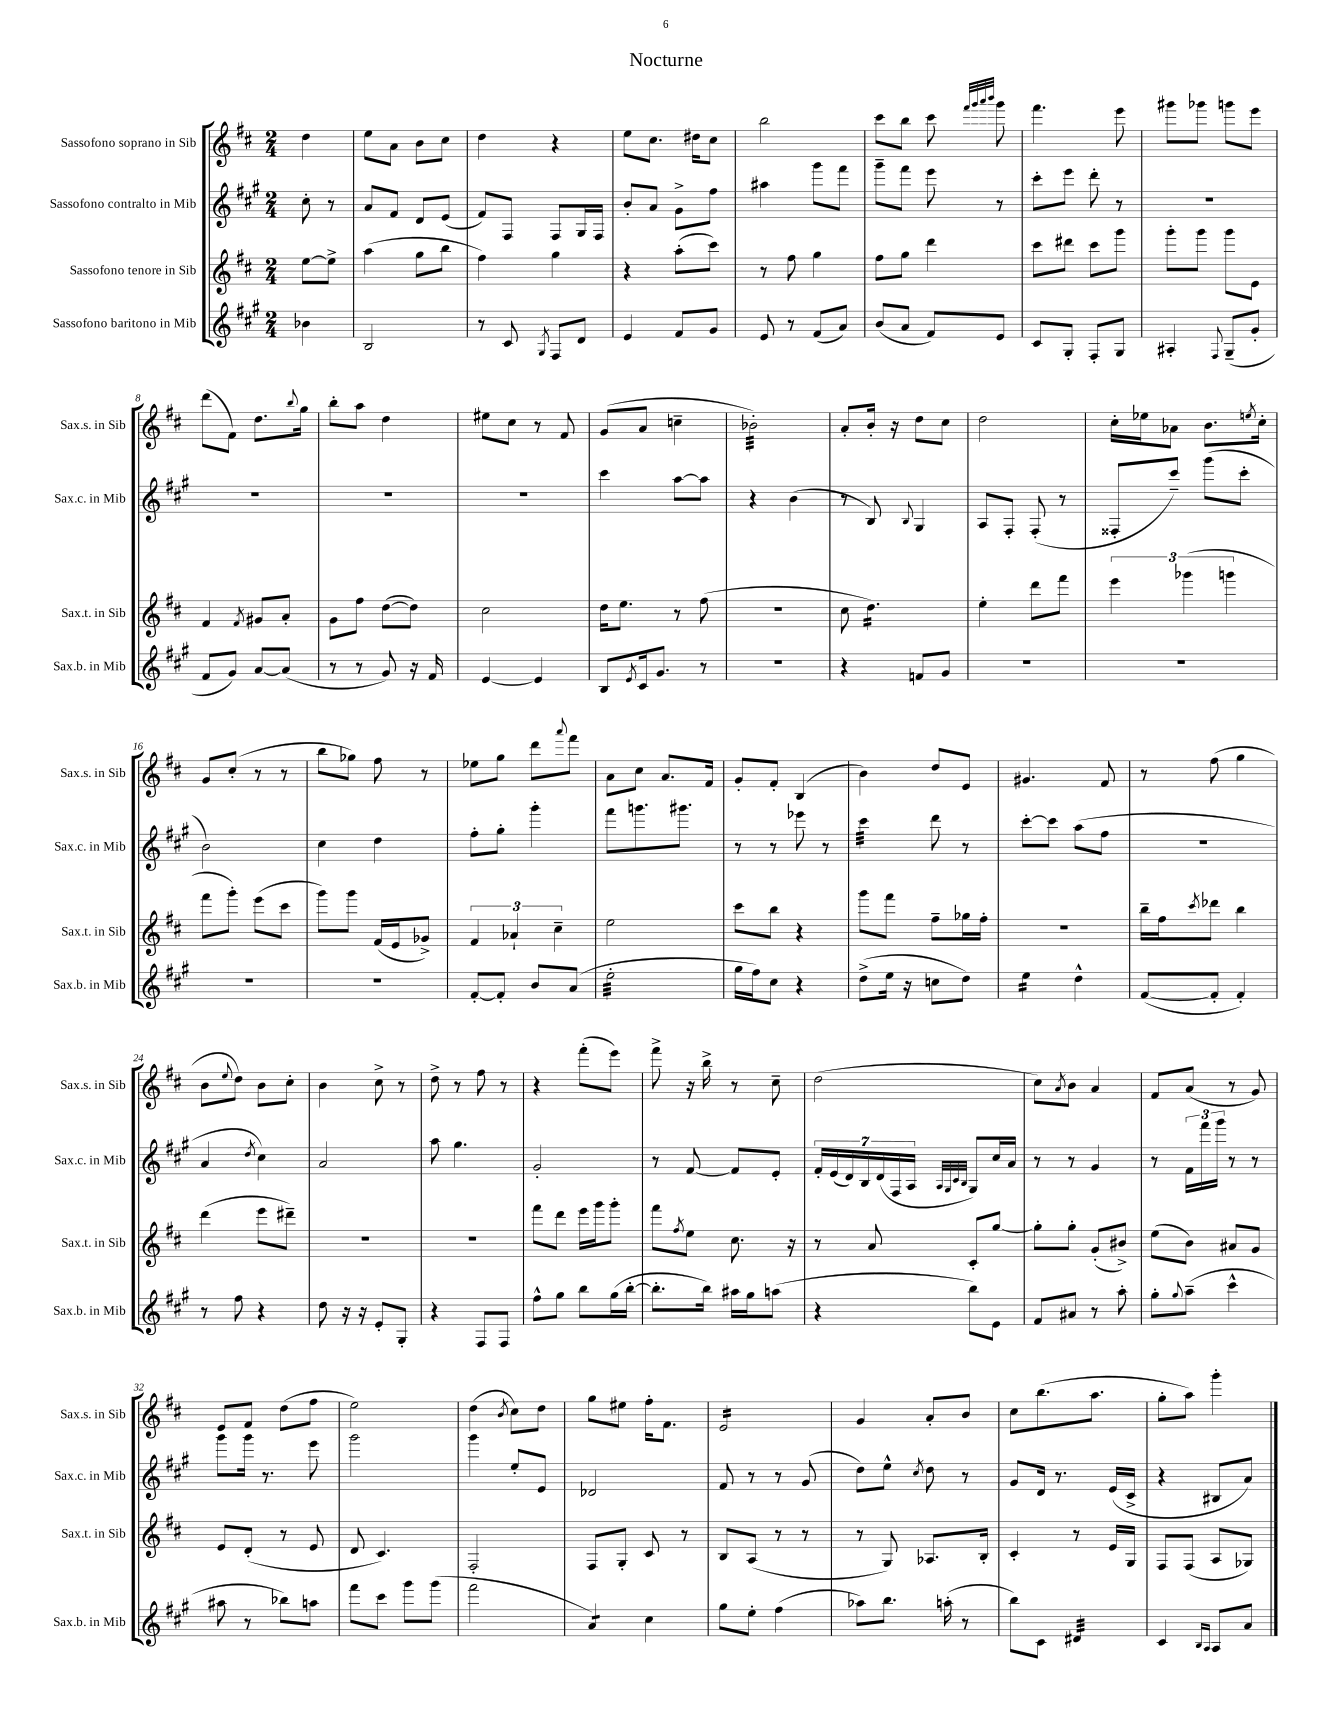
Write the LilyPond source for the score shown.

\header { title = "Nocturne" }
<<
\new StaffGroup <<
\new Staff = "s0" \with { instrumentName = "Sassofono soprano in Sib" shortInstrumentName = "Sax.s. in Sib" } {
    \clef treble \key d \major \numericTimeSignature \time 2/4 \partial 4
    d''4 |
    e''8 a'8 b'8 cis''8 |
    d''4 r4 |
    e''8 cis''8. dis''16 cis''8 |
    b''2 |
    cis'''8 b''8 cis'''8 \grace { fis'''32 g'''32 a'''32 b'''32 } g'''8 |
    fis'''4. e'''8 |
    gis'''8 ges'''8 g'''8 e'''8 |
    d'''8( fis'8) d''8. \appoggiatura { b''8 } g''16 |
    b''8-. a''8 d''4 |
    eis''8 cis''8 r8 fis'8 |
    g'8( a'8 c''4-- |
    bes'2:32-.) |
    a'8-. b'16-. r16 d''8 cis''8 |
    d''2 |
    cis''16-. ees''16 aes'8 b'8. \acciaccatura { e''8 } cis''16-. |
    g'8 cis''8-.( r8 r8 |
    b''8 ges''8) fis''8 r8 |
    ees''8 g''8 d'''8 \appoggiatura { a'''8 } fis'''8 |
    a'8 cis''8 a'8. fis'16 |
    g'8-. fis'8-. b4( |
    b'4) d''8 e'8 |
    gis'4. fis'8 |
    r8 fis''8( g''4 |
    b'8 \appoggiatura { e''8 } d''8) b'8 cis''8-. |
    b'4 cis''8-> r8 |
    d''8-> r8 fis''8 r8 |
    r4 fis'''8-.( e'''8) |
    fis'''8-> r16 b''16-> r8 cis''8-- |
    d''2( |
    cis''8) \acciaccatura { a'8 } b'8 a'4 |
    fis'8 a'8( r8 g'8) |
    e'8 fis'8 d''8( fis''8 |
    e''2) |
    d''4( \acciaccatura { b'8 } cis''8) d''8 |
    g''8 eis''8 fis''16-. fis'8. |
    e'2:16 |
    g'4 a'8-. b'8 |
    cis''8 b''8.( a''8. |
    g''8-. a''8) g'''4-. \bar "|." |
}
\new Staff = "s1" \with { instrumentName = "Sassofono contralto in Mib" shortInstrumentName = "Sax.c. in Mib" } {
    \clef treble \key a \major \numericTimeSignature \time 2/4 \partial 4
    cis''8-. r8 |
    a'8 fis'8 d'8 e'8( |
    fis'8) fis8 fis8 gis16 fis16 |
    b'8-. a'8 gis'8-> fis''8 |
    ais''4 gis'''8 fis'''8 |
    gis'''8-- fis'''8 e'''8 r8 |
    cis'''8-. e'''8 d'''8-. r8 |
    R2 |
    R2 |
    R2 |
    r2 |
    cis'''4 a''8~ a''8 |
    r4 b'4( |
    r8 b8) \appoggiatura { b8 } gis4 |
    a8 fis8-. fis8-.( r8 |
    fisis8-. cis'''8--) gis'''8( cis'''8-. |
    b'2) |
    cis''4 d''4 |
    fis''8-. gis''8-. gis'''4-. |
    fis'''8 g'''8. gis'''8. |
    r8 r8 ees'''8 r8 |
    cis'''4:32 d'''8 r8 |
    cis'''8~-. cis'''8 a''8( fis''8 |
    r2 |
    a'4 \acciaccatura { d''8 } cis''4) |
    a'2 |
    a''8 gis''4. |
    gis'2-. |
    r8 fis'8~ fis'8 e'8-. |
    \tuplet 7/4 { fis'16-. e'16( d'16) b16 d'16( fis16 a16 } \grace { a32 gis32 cis'32 b32 } gis8) cis''16 a'16 |
    r8 r8 gis'4 |
    r8 \tuplet 3/2 { fis'16 fis'''16 gis'''16 } r8 r8 |
    gis'''8 gis'''16 r8. e'''8 |
    gis'''2 |
    gis'''4 e''8-. e'8 |
    des'2 |
    fis'8 r8 r8 gis'8( |
    d''8) e''8-^ \acciaccatura { cis''8 } d''8 r8 |
    gis'8 d'16 r8. e'16( cis'16-> |
    r4 bis8 a'8) \bar "|." |
}
\new Staff = "s2" \with { instrumentName = "Sassofono tenore in Sib" shortInstrumentName = "Sax.t. in Sib" } {
    \clef treble \key d \major \numericTimeSignature \time 2/4 \partial 4
    e''8~ e''8-> |
    a''4( g''8 b''8 |
    fis''4) g''4 |
    r4 a''8-.( cis'''8) |
    r8 fis''8 g''4 |
    fis''8 g''8 d'''4 |
    cis'''8 dis'''8 cis'''8 g'''8 |
    g'''8-. g'''8 g'''8 e'8 |
    fis'4 \acciaccatura { fis'8 } gis'8 a'8-. |
    g'8 fis''8 d''8~( d''8) |
    cis''2 |
    d''16 e''8. r8 fis''8( |
    r2 |
    cis''8 d''4.:16) |
    e''4-. d'''8 fis'''8 |
    \tuplet 3/2 { e'''4 ges'''4( g'''4 } |
    fis'''8 g'''8-.) e'''8( cis'''8 |
    g'''8) g'''8 fis'16( e'16 ges'8->) |
    \tuplet 3/2 { fis'4 aes'4-! cis''4-- } |
    e''2 |
    cis'''8 b''8 r4 |
    g'''8 fis'''8 fis''8-- ges''16 fis''16-. |
    r2 |
    b''16-- fis''16 \acciaccatura { cis'''8 } des'''8 b''4 |
    d'''4( e'''8 dis'''8--) |
    r2 |
    R2 |
    fis'''8 d'''8 e'''16 g'''16 g'''8-. |
    fis'''8 \acciaccatura { fis''8 } e''8 cis''8. r16 |
    r8 a'8 cis'8-. g''8~ |
    g''8-. g''8-. g'8-.( bis'8->) |
    e''8( b'8) ais'8 g'8 |
    e'8 d'8-.( r8 e'8 |
    d'8 cis'4.) |
    fis2-. |
    fis8 g8-. cis'8 r8 |
    b8 a8( r8 r8 |
    r8 g8) aes8. b16-. |
    cis'4-. r8 e'16 g16 |
    fis8 fis8( a8 ges8) \bar "|." |
}
\new Staff = "s3" \with { instrumentName = "Sassofono baritono in Mib" shortInstrumentName = "Sax.b. in Mib" } {
    \clef treble \key a \major \numericTimeSignature \time 2/4 \partial 4
    bes'4 |
    b2 |
    r8 cis'8 \acciaccatura { gis8 } fis8 d'8 |
    e'4 fis'8 gis'8 |
    e'8 r8 fis'8( a'8) |
    b'8( a'8 fis'8) e'8 |
    cis'8 gis8-. fis8-. gis8 |
    ais4-. \appoggiatura { fis8 } gis8--( gis'8-. |
    fis'8 gis'8) a'8~ a'8( |
    r8 r8 gis'8) r16 fis'16 |
    e'4~ e'4 |
    b8 \acciaccatura { e'8 } cis'16 gis'8. r8 |
    r2 |
    r4 f'8 gis'8 |
    R2 |
    R2 |
    R2 |
    R2 |
    fis'8~-. fis'8-. b'8 a'8( |
    e''2:32-. |
    gis''16 fis''16) cis''8 r4 |
    d''8->( e''16 r16 c''8 d''8) |
    e''4:16 d''4-^ |
    fis'8~( fis'8-. fis'4-.) |
    r8 fis''8 r4 |
    d''8 r16 r16 e'8-. gis8-. |
    r4 fis8 fis8 |
    fis''8-^ gis''8 b''8 gis''16( b''16~-. |
    b''8.-. b''16) ais''16 gis''16 a''8( |
    r4 b''8) e'8 |
    fis'8 ais'8 r8 a''8-. |
    gis''8-. \appoggiatura { gis''8 } a''8--( cis'''4-^ |
    ais''8 r8 bes''8) a''8 |
    fis'''8 cis'''8 gis'''8 gis'''8( |
    fis'''2 |
    a'4:8) cis''4 |
    gis''8 e''8-. fis''4( |
    aes''8) b''8. a''16-.( r8 |
    b''8) cis'8 dis'4:32 |
    cis'4 \grace { b16 a16 } a8 a'8 \bar "|." |
}
>>
>>
